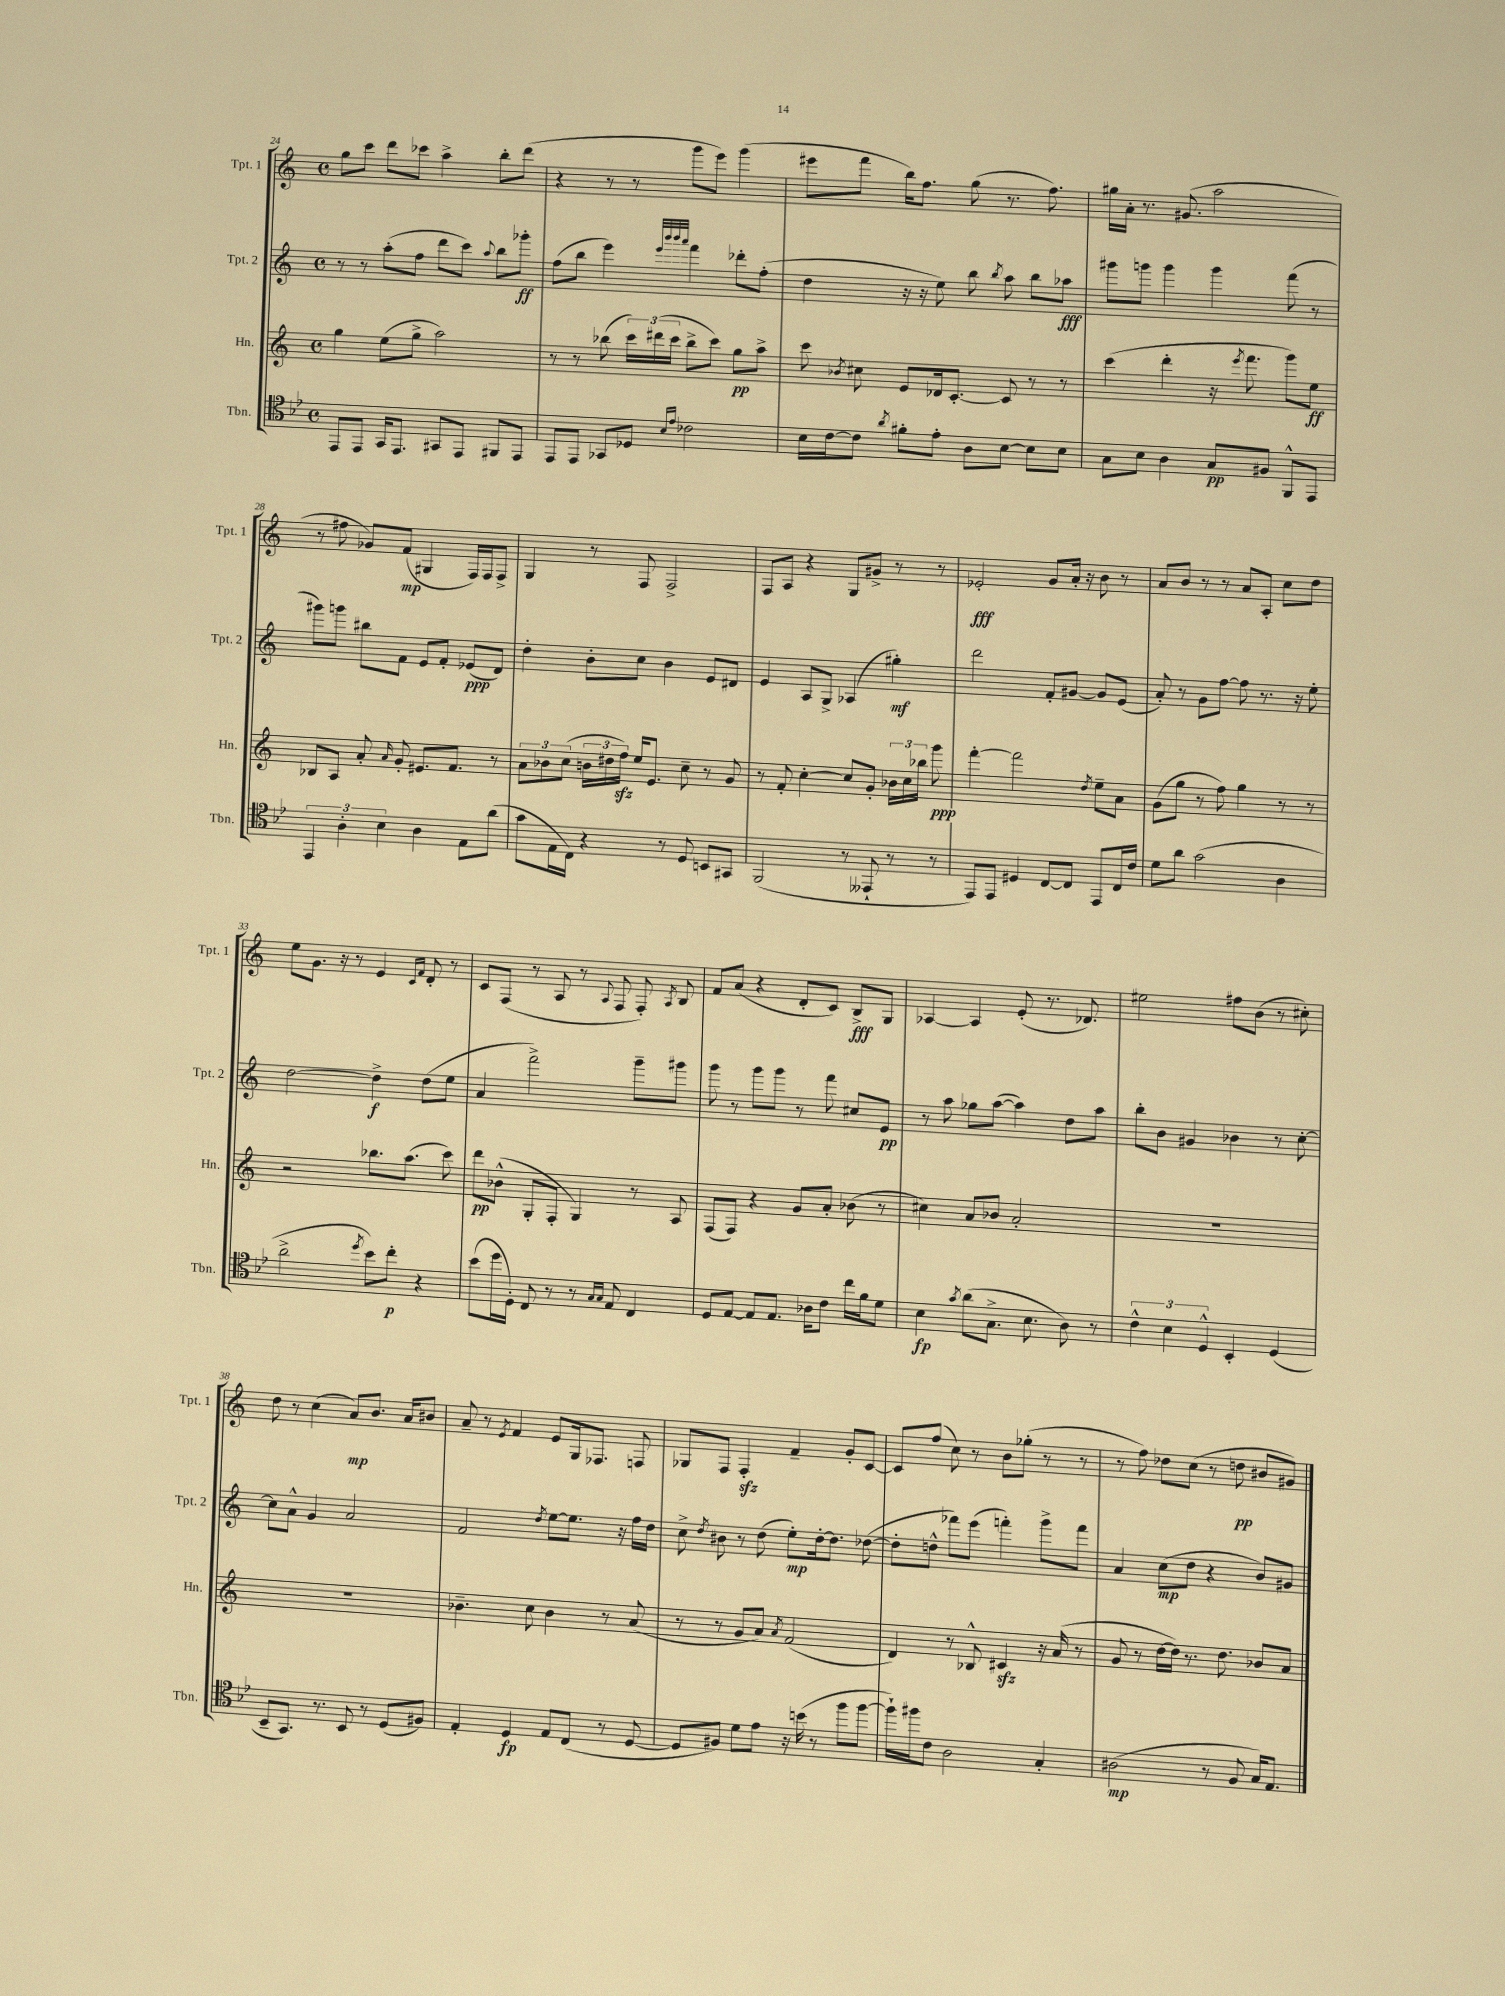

**kern	**dynam	**kern	**dynam	**kern	**dynam	**kern	**dynam
*part4	*part4	*part3	*part3	*part2	*part2	*part1	*part1
*staff4	*staff4	*staff3	*staff3	*staff2	*staff2	*staff1	*staff1
*I"Tbn.	*	*I"Hn.	*	*I"Tpt. 2	*	*I"Tpt. 1	*
*I'Tbn.	*	*I'Hn.	*	*I'Tpt. 2	*	*I'Tpt. 1	*
*clefC4	*	*clefG2	*	*clefG2	*	*clefG2	*
*k[b-e-]	*	*k[]	*	*k[]	*	*k[]	*
*M4/4	*	*M4/4	*	*M4/4	*	*M4/4	*
*met(c)	*	*met(c)	*	*met(c)	*	*met(c)	*
=24	=24	=24	=24	=24	=24	=24	=24
8EE-/L	.	4gg\	.	8r	.	8gg\L	.
8EE-/J	.	.	.	8r	.	8ccc\J	.
16GG/KL	.	(8ee\L	.	(8aa'\L	.	8ddd\L	.
8.EE-/J	.	.	.	.	.	.	.
.	.	8gg^\J	.	8ff\J	.	8ccc-X\J	.
8GG#X/L	.	2aa\)	.	8ddd\L	.	4aa^\	.
8EE-/J	.	.	.	8ccc\J)	.	.	.
.	.	.	.	8qqaa/	.	.	.
8FF#X/L	.	.	.	8bb\L	.	8bb'\L	.
8EE-/J	.	.	.	8ggg-X'\J	ff	(8ddd\J	.
=25	=25	=25	=25	=25	=25	=25	=25
8EE-/L	.	8r	.	(8ff\L	.	4r	.
8EE-/J	.	8r	.	8bb\J	.	.	.
8GG-X/L	.	(8bb-X\	.	4eee\)	.	8r	.
8D-X/J	.	24ccc\LL)	.	.	.	8r	.
.	.	(24ddd#X\	.	.	.	.	.
.	.	24ccc\JJ	.	.	.	.	.
.	.	.	.	32qqeee/LLL	.	.	.
.	.	.	.	32qqbbb/	.	.	.
16qqB-/LL	.	.	.	32qqbbb/	.	.	.
16qqe-/JJ	.	.	.	32qqaaa/JJJ	.	.	.
2c-X\	.	8bb-^\L	.	4fff\	.	8ggg\L	.
.	.	8ccc\J)	.	.	.	8eee\J)	.
.	.	8gg\L	pp	8ddd-X'\L	.	(4ggg\	.
.	.	8aa^\J	.	(8ff'\J	.	.	.
=26	=26	=26	=26	=26	=26	=26	=26
16B-\LL	.	8ccc\	.	4dd\	.	8eee#X\L	.
[16c\J	.	.	.	.	.	.	.
.	.	8qb-X/	.	.	.	.	.
8c\J]	.	8cc#X\	.	.	.	8fff\J	.
8qa/	.	.	.	.	.	.	.
8f#X'\L	.	8e/L	.	16r	.	16bb\KL)	.
.	.	.	.	16r	.	8.ff\J	.
8e-'\J	.	16d-X/k	.	8ee\)	.	.	.
.	.	[8.c'/J	.	.	.	.	.
8A\L	.	.	.	8bb\	.	(8gg\	.
.	.	.	.	8qbb/	.	.	.
[8B-\J	.	8c/]	.	8aa\	.	8.r	.
8B-\L]	.	8r	.	8bb\L	.	.	.
.	.	.	.	.	.	8.ff\)	.
8B-\J	.	8r	.	8aa-X\J	fff	.	.
=27	=27	=27	=27	=27	=27	=27	=27
8G\L	.	(4ccc\	.	8ggg#X\L	.	16gg#X\LL	.
.	.	.	.	.	.	16a'\JJ	.
8B-\J	.	.	.	8gggn\J	.	8.r	.
4A\	.	4ddd'\	.	4ggg\	.	.	.
.	.	.	.	.	.	(8.g#X/	.
8G/L	pp	16r	.	4ggg\	.	2aa\	.
.	.	8qeee/	.	.	.	.	.
.	.	8.fff\	.	.	.	.	.
8F#X/J	.	.	.	.	.	.	.
8FF^^/L	.	8ggg\L)	.	(8fff\	.	.	.
8EE-/J	.	8ee\J	ff	8r	.	.	.
!!LO:LB:g=z
=28	=28	=28	=28	=28	=28	=28	=28
6EE-/	.	8B-X/L	.	8ggg#X\L)	.	8r	.
.	.	8A/J	.	8gggn\J	.	8ff#X\	.
6A'\	.	.	.	.	.	.	.
.	.	8a'/	.	8bb#X\L	.	8g-X/L)	.
6B-\	.	.	.	.	.	.	.
.	.	16qqa/	.	.	.	.	.
.	.	8g'/	.	8f\J	.	(8f/J	mp
4A\	.	8.e#X/L	.	8e/L	.	4G#X/	.
.	.	.	.	8f'/J	.	.	.
.	.	8.f/J	.	.	.	.	.
8E-\L	.	.	.	(8e-X/L	ppp	16F/LL)	.
.	.	.	.	.	.	16F/J	.
(8a\J	.	8r	.	8d/J)	.	8F^/J	.
=29	=29	=29	=29	=29	=29	=29	=29
8g\L	.	12a\L	.	4dd'\	.	4G/	.
.	.	12b-X\	.	.	.	.	.
16E-\L	.	.	.	.	.	.	.
.	.	(12cc\J	.	.	.	.	.
16C\JJ)	.	.	.	.	.	.	.
4r	.	24bn\LL	.	8b'\L	.	8r	.
.	.	24dd#X\	.	.	.	.	.
.	.	24ffzz\JJ)	.	.	.	.	.
.	.	16ee/KL	.	8cc\J	.	8F/	.
.	.	8.e/J	.	.	.	.	.
8r	.	.	.	4b\	.	2F^/	.
8D/	.	8cc~\	.	.	.	.	.
8BBn/L	.	8r	.	8e/L	.	.	.
8GG#X/J	.	8g/	.	8d#X/J	.	.	.
=30	=30	=30	=30	=30	=30	=30	=30
(2FF/	.	8r	.	4e/	.	8F/L	.
.	.	8f'/	.	.	.	8A/J	.
.	.	[4cc'\	.	8A/L	.	4r	.
.	.	.	.	8G^/J	.	.	.
8r	.	8cc/L]	.	(4A-X/	.	8G/L	.
8EE--X`/	.	8g'/J	.	.	.	8g#X^/J	.
8r	.	24b-X\LL	.	4gg#X'\)	mf	8r	.
.	.	24cc\	.	.	.	.	.
.	.	24bb-X\JJ	.	.	.	.	.
8r	.	8ggg\	ppp	.	.	8r	.
=31	=31	=31	=31	=31	=31	=31	=31
8EE-/L)	.	[4fff'\	.	2ddd\	.	2e-X'/	fff
8EE-/J	.	.	.	.	.	.	.
4D#X/	.	2fff\]	.	.	.	.	.
[8C/L	.	.	.	8f'/L	.	8g/L	.
8C/J]	.	.	.	[8g#X/J	.	16a'/Jk	.
.	.	.	.	.	.	16r	.
.	.	8qdd/	.	.	.	.	.
8EE-/L	.	8ee~\L	.	8g#/L]	.	8b\	.
16C/L	.	8a\J	.	(8e/J	.	8r	.
16c/JJ	.	.	.	.	.	.	.
=32	=32	=32	=32	=32	=32	=32	=32
8d\L	.	(8g\L	.	8a'/)	.	8a/L	.
8a\J	.	8gg\J	.	8r	.	8b/J	.
(2g\	.	8r	.	8g\L	.	8r	.
.	.	8ff\)	.	[8ff\J	.	8r	.
.	.	4gg\	.	8ff\]	.	8a/L	.
.	.	.	.	8.r	.	8A'/J	.
4A\	.	8r	.	.	.	8cc\L	.
.	.	.	.	16r	.	.	.
.	.	8r	.	8ee'\	.	8dd\J	.
!!LO:LB:g=z
=33	=33	=33	=33	=33	=33	=33	=33
2a^\	.	2r	.	[2dd\	.	8ee\L	.
.	.	.	.	.	.	8.g\J	.
.	.	.	.	.	.	16r	.
.	.	.	.	.	.	8r	.
8qdd/	.	.	.	.	.	.	.
8b-\L)	.	8.bb-X\L	.	4dd^\]	f	4e/	.
8cc'\J	p	.	.	.	.	.	.
.	.	(8.aa\J	.	.	.	.	.
.	.	.	.	.	.	16qqc/LL	.
.	.	.	.	.	.	16qqf/JJ	.
4r	.	.	.	(8dd\L	.	8d'/	.
.	.	8ccc\)	.	8ee\J	.	8r	.
=34	=34	=34	=34	=34	=34	=34	=34
(8b-\L	.	8ddd\L	pp	4a/	.	8c/L	.
16dd\L	.	(8b-X^^\J	.	.	.	(8F/J	.
16D'\JJ)	.	.	.	.	.	.	.
8C/	.	8G'/L	.	2fff^\)	.	8r	.
8r	.	8F'/J	.	.	.	8A/	.
8r	.	4G/)	.	.	.	8r	.
16qqG/LL	.	.	.	.	.	.	.
16qqG/JJ	.	.	.	.	.	8qqA/	.
8E-/	.	.	.	.	.	8F/	.
4C/	.	8r	.	8ggg~\L	.	8F'/)	.
.	.	.	.	.	.	8qA/	.
.	.	8A/	.	8ggg#X\J	.	8B/	.
=35	=35	=35	=35	=35	=35	=35	=35
8D/L	.	(8F/L	.	8ggg\	.	8f/L	.
[8E-/J	.	8F/J)	.	8r	.	(8a/J	.
8E-/L]	.	4r	.	8ggg\L	.	4r	.
8.E-/J	.	.	.	8ggg\J	.	.	.
.	.	8g/L	.	8r	.	8d'/L	.
16A-X\KL	.	.	.	.	.	.	.
8c\J	.	8a'/J	.	8fff\	.	8c/J)	.
16cc\LL	.	(8b-X\	.	8cc#X/L	.	8B^/L	fff
16f\J	.	.	.	.	.	.	.
8d\J	.	8r	.	8e/J	pp	8G/J	.
=36	=36	=36	=36	=36	=36	=36	=36
4B-\	fp	4cc#X\)	.	8r	.	[4A-X/	.
.	.	.	.	8aa\	.	.	.
8qg/	.	.	.	.	.	.	.
(8a\L	.	8a/L	.	8gg-X\L	.	4A-/]	.
8.G^\J	.	8b-X/J	.	([8aa\J	.	.	.
.	.	2a'/	.	4aa\])	.	(8e'/	.
8.B-\	.	.	.	.	.	.	.
.	.	.	.	.	.	8.r	.
8A\)	.	.	.	8dd\L	.	.	.
.	.	.	.	.	.	8.d-X/)	.
8r	.	.	.	8aa\J	.	.	.
=37	=37	=37	=37	=37	=37	=37	=37
6c^^\	.	1r	.	8bb'\L	.	2ee#X\	.
.	.	.	.	8b\J	.	.	.
6B-\	.	.	.	.	.	.	.
.	.	.	.	4g#X/	.	.	.
6D^^/	.	.	.	.	.	.	.
4BB-'/	.	.	.	4b-X\	.	8ff#X\L	.
.	.	.	.	.	.	(8b\J	.
(4D/	.	.	.	8r	.	8r	.
.	.	.	.	[8cc'\	.	8cc#X'\)	.
!!LO:LB:g=z
=38	=38	=38	=38	=38	=38	=38	=38
8BB-~/L	.	1r	.	8cc\L]	.	8dd\	.
8.GG/J)	.	.	.	8a^^\J	.	8r	.
.	.	.	.	4g/	.	(4cc\	.
8.r	.	.	.	.	.	.	.
8BB-/	.	.	.	2a/	.	8a/L)	mp
8r	.	.	.	.	.	8.b/J	.
(8D/L	.	.	.	.	.	.	.
.	.	.	.	.	.	16a/KL	.
8F#X/J)	.	.	.	.	.	8b#X/J	.
=39	=39	=39	=39	=39	=39	=39	=39
4E-'/	.	4.b-X~\	.	2f/	.	8a~/	.
.	.	.	.	.	.	8r	.
.	.	.	.	.	.	8qe/	.
4D/	fp	.	.	.	.	4f/	.
.	.	8cc\	.	.	.	.	.
.	.	.	.	8qdd/	.	.	.
8E-/L	.	4b-\	.	[8ee\L	.	8e/L	.
(8C/J	.	.	.	8.ee\J]	.	16G/k	.
.	.	.	.	.	.	8.F-X/J	.
8r	.	8r	.	.	.	.	.
.	.	.	.	16r	.	.	.
[8D/	.	(8a/	.	16ff\LL	.	8Fn/	.
.	.	.	.	16dd\JJ	.	.	.
=40	=40	=40	=40	=40	=40	=40	=40
8D/L]	.	8r	.	8cc^\	.	8G-X/L	.
.	.	.	.	8qdd/	.	.	.
8F#X/J)	.	8r	.	8b#X\	.	8F/J	.
8d\L	.	8g/L	.	8r	.	4Fzz'/	.
8e-\J	.	8a/J)	.	(8dd\	.	.	.
.	.	8qa/	.	.	.	.	.
16r	.	(2f/	.	8ee'\L)	mp	4f~/	.
(16bn\	.	.	.	.	.	.	.
8r	.	.	.	[16dd'\k	.	.	.
.	.	.	.	8.dd\J]	.	.	.
8ff\L	.	.	.	.	.	8g'/L	.
[8ff\J	.	.	.	([8dd-X\	.	[8c/J	.
=41	=41	=41	=41	=41	=41	=41	=41
16ff`\LL])	.	4d/)	.	8dd-'\L]	.	8c/L]	.
16ff#X\J	.	.	.	.	.	.	.
8c\J	.	.	.	8ddn^^\J	.	(8ff/J	.
2A\	.	8r	.	8fff-X\L)	.	8cc\)	.
.	.	8B-X^^/	.	(8eee\J	.	8r	.
.	.	4c#Xzz/	.	4fffn'\)	.	8b\L	.
.	.	.	.	.	.	(8gg-X'\J	.
4G'/	.	16r	.	8ggg^\L	.	8r	.
.	.	(16a/	.	.	.	.	.
.	.	8r	.	8fff\J	.	8r	.
=42	=42	=42	=42	=42	=42	=42	=42
(2A#X\	mp	8g/	.	4a/	.	8r	.
.	.	8r	.	.	.	8ff\)	.
.	.	[16dd\LL	.	(8cc\L	mp	8dd-X\L	.
.	.	16dd\JJ])	.	.	.	.	.
.	.	8.r	.	8dd\J	.	(8cc\J	.
8r	.	.	.	4r	.	8r	.
.	.	8.dd\	.	.	.	.	.
8F/	.	.	.	.	.	8ddn\	pp
16G/KL)	.	8b-X/L	.	8b/L)	.	8b#X/L	.
8.E-/J	.	.	.	.	.	.	.
.	.	8a/J	.	8g#X/J	.	8g#X/J)	.
==	==	==	==	==	==	==	==
*-	*-	*-	*-	*-	*-	*-	*-
